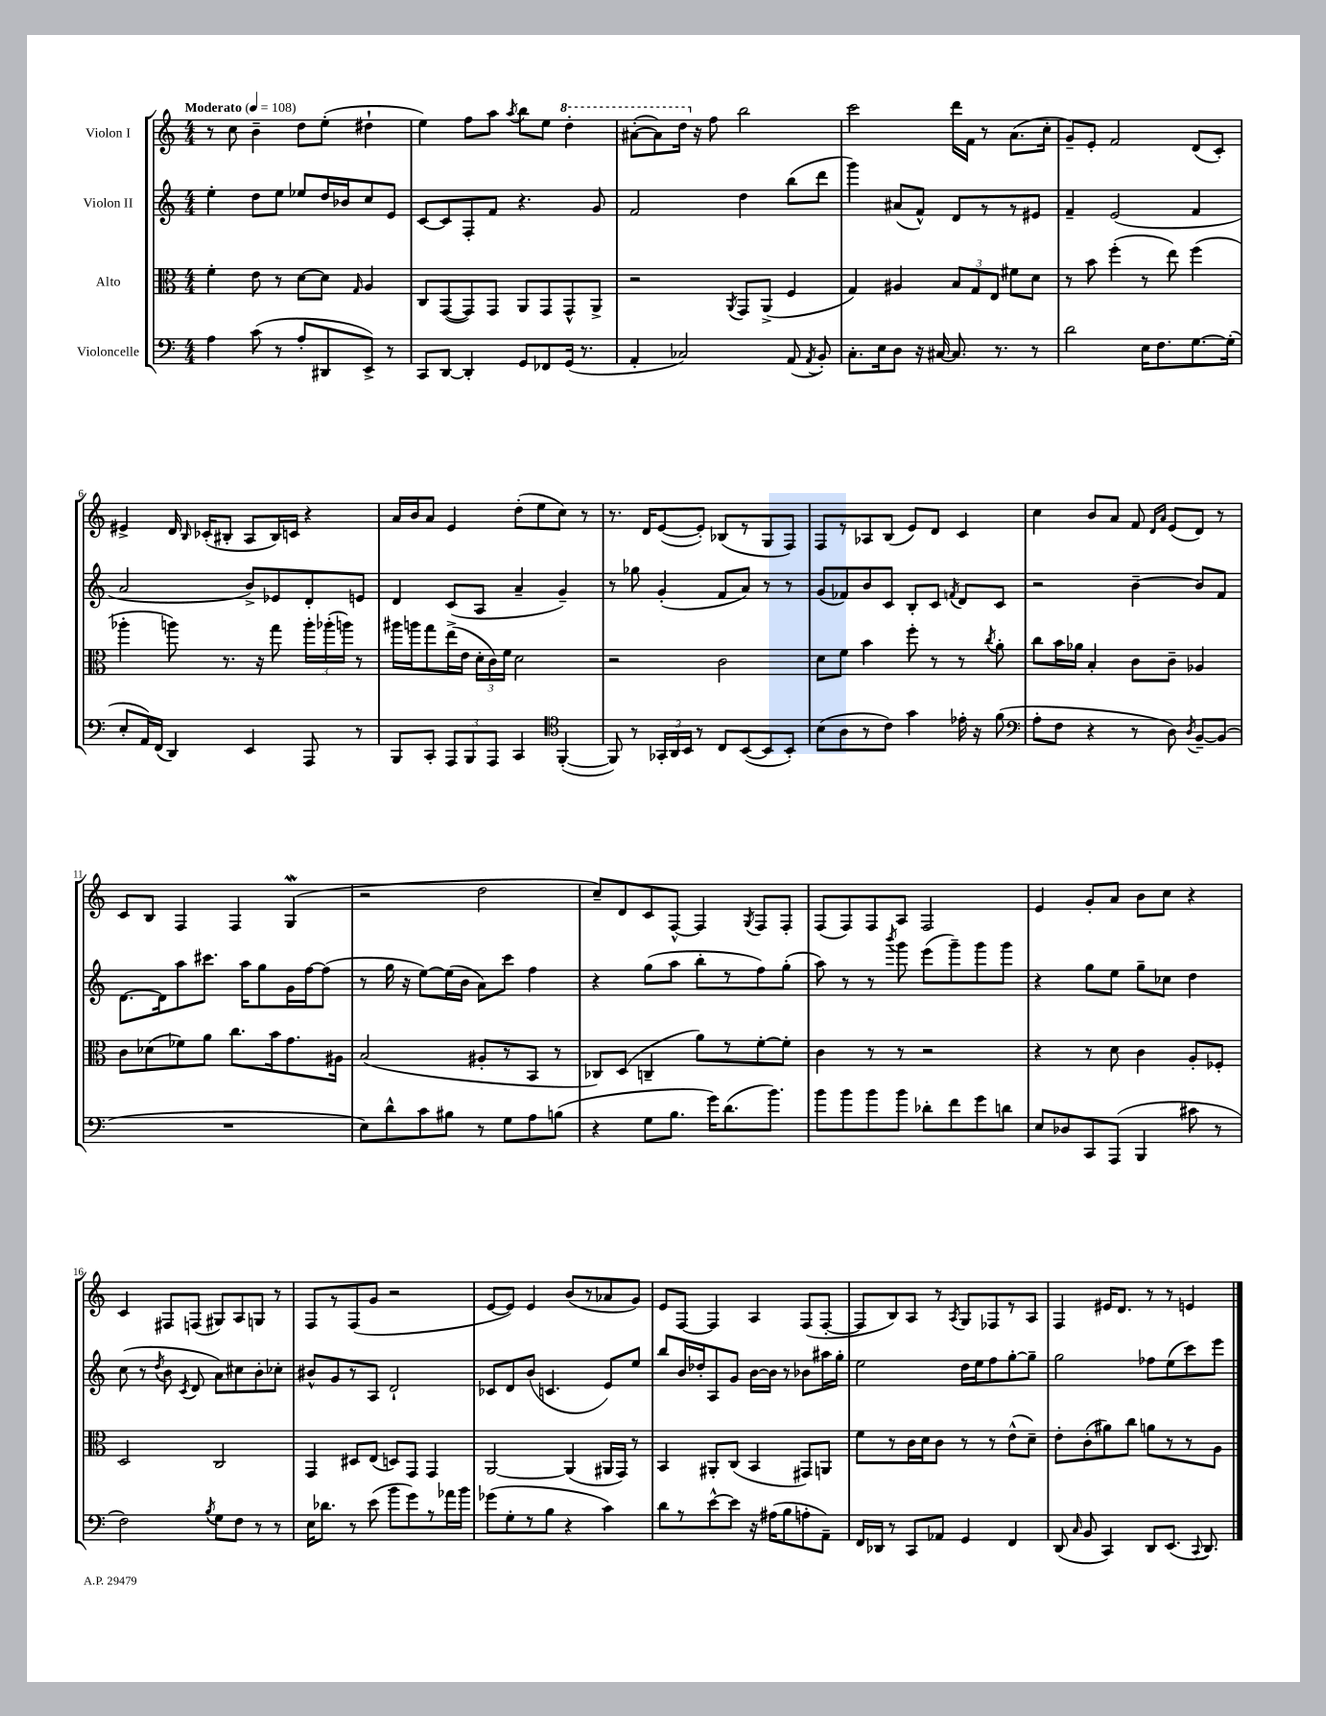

**kern	**kern	**kern	**kern
*part4	*part3	*part2	*part1
*staff4	*staff3	*staff2	*staff1
*I"Violoncelle	*I"Alto	*I"Violon II	*I"Violon I
*clefF4	*clefC3	*clefG2	*clefG2
*k[]	*k[]	*k[]	*k[]
*M4/4	*M4/4	*M4/4	*M4/4
*MM108	*MM108	*MM108	*MM108
=1	=1	=1	=1
!	!	!	!LO:TX:a:B:t=Moderato
4A\	4f'\	4ee'\	8r
.	.	.	8cc\
(8c\	8e\	8dd\L	4b~\
8r	8r	8ee\J	.
8A'/L	[8d\L	8ee-X/L	8dd\L
8DD#X/	8d\J]	16dd/L	(8ee'\J
.	.	16b-X/J	.
.	16qqG/	.	.
8EE^/J)	4A/	8cc/	4dd#X`\
8r	.	8e/J	.
=2	=2	=2	=2
8CC/L	8C/L	[8c/L	4ee\)
[8DD/J	([8GG/	8c/]	.
4DD'/]	8GG/])	8F'/	8ff\L
.	8GG/J	8f/J	8aa\J
.	.	.	8qaa/
8GG/L	8AA/L	4.r	8bb\L
8FF-X/	8GG/	.	8ee\J
*	*	*	*8va
(16GG/Jk	8GG^^/	.	4ddd'\
8.r	.	.	.
.	8AA^/J	8g/	.
=3	=3	=3	=3
4AA'/	2r	2f/	([8aa#X'\L
.	.	.	8aa#\])
2C-X/)	.	.	16ddd\Jk
*	*	*	*X8va
.	.	.	16r
.	.	.	8ff\
.	8qAA/	.	.
.	8GG/L	4dd\	2bb\
.	(8AA^/J	.	.
(8AA/	4F/	(8bb\L	.
8qAA/	.	.	.
8BB'/)	.	8ddd\J	.
=4	=4	=4	=4
8.C'\L	4G/)	4ggg\)	2ccc\
16E\k	.	.	.
8D\J	4A#X/	(8a#X/L	.
16r	.	8f^^/J)	.
[16C#X/	.	.	.
8.C#/]	12B/L	8d/L	16ddd\LL
.	.	.	16f\JJ
.	12G/	.	.
.	.	8r	8r
.	12E/J	.	.
8.r	.	.	.
.	8f#X\L	8r	(8.a\L
8r	8d\J	8e#X/J	.
.	.	.	16cc'\Jk
=5	=5	=5	=5
2d\	8r	4f~/	8g~/L)
.	8b\	.	8e'/J
.	(4ff'\	(2e/	2f/
16E\KL	8r	.	.
8.F\	.	.	.
.	8ee\)	.	.
[8.G\	(4ff\	4f/	(8d/L
.	.	.	8c'/J)
(16G'\Jk]	.	.	.
!!LO:LB:g=z
=6	=6	=6	=6
8E'/L	4aa-X'\	2a/	4e#X^/
16AA/L)	.	.	.
(16FF/JJ	.	.	.
4DD/)	8aan\)	.	16d/
.	.	.	16qqB/
.	.	.	(16c-X'/KL
.	8.r	.	8B#X'/J
4EE/	.	8b^/L)	8A/L
.	16r	.	.
.	8gg\	8e-X/	16B#/L)
.	.	.	16cn/JJ
8AAA/	24aa'\LL	8d'/	4r
.	(24aa-X'\	.	.
.	24aan\JJ)	.	.
8r	8r	8en/J	.
=7	=7	=7	=7
8BBB/L	16aa#X\LL	4d/	16a/LL
.	16aan\J	.	16b/J
8CC'/J	8gg\	.	8a/J
12AAA/L	(16ee^\L	(8c/L	4e/
.	16e\JJ	.	.
12BBB/	.	.	.
.	24d'\LL	8A/J	.
12AAA/J	24c\)	.	.
.	24f\JJ	.	.
4CC/	2d\	4a~/	(8dd'\L
.	.	.	8ee\
*clefC4	*	*	*
([4FF'/	.	4g~/)	8cc\J)
.	.	.	8r
=8	=8	=8	=8
8FF/])	2r	8r	8.r
8r	.	8gg-X\	.
.	.	.	16d/KL
24GG-X'/LL	.	(4g'/	([8e/
24AA/	.	.	.
24BB/JJ	.	.	.
8r	.	.	8e'/J])
8C/L	2c\	8f/L	(8B-X/L
([8BB/	.	8a/J)	8r
8BB/]	.	8r	8G/
8BB'/J)	.	8r	8F/J)
=9	=9	=9	=9
(8B\L	8d\L	(8g/L	8F/L
8A\	8f\J	8f-X/)	8r
8r	4b\	8b/	8A-X/
8c\J)	.	8c/J	(8B/J
4g\	8ff'\	8B'/L	8e/L)
.	8r	8c/J	8d/J
.	.	8qfn/	.
16e-X'\	8r	8d/L	4c/
16r	.	.	.
.	8qcc/	.	.
(8f\	8a'\	8c/J	.
=10	=10	=10	=10
*clefF4	*	*	*
8A'\L	8cc\L	2r	4cc\
8F\J	16b\L	.	.
.	16a-X\JJ	.	.
4r	4B'/	.	8b/L
.	.	.	8a/J
8r	8c\L	[4b~\	8f/
.	.	.	16qqd/LL
.	.	.	16qqa/JJ
8D\)	8c~\J	.	(8e/L
8qD/	.	.	.
[8BB~/L	4A-X/	8b/L]	8d/J)
(8BB/J]	.	8f/J	8r
!!LO:LB:g=z
=11	=11	=11	=11
1r	8c\L	[8.d\L	8c/L
.	(8d-X\	.	8B/J
.	.	16d\k]	.
.	8f-X\)	8aa\	4F/
.	8a\J	8.ccc#X\J	.
.	8.cc\L	.	4F/
.	.	16aa\KL	.
.	.	8gg\	.
.	16b\k	.	.
.	8.g\	16g\L	(4GW/
.	.	[16ff\J	.
.	.	(8ff\J]	.
.	16A#X\Jk	.	.
=12	=12	=12	=12
8E\L)	(2B/	8r	2r
8d^^\	.	16gg\	.
.	.	16r	.
8c\	.	[8ee\L)	.
8B#X\J	.	(16ee\L]	.
.	.	16b\JJ	.
8r	8A#X'/L	8a\L)	2dd\
8G\L	8r	8ccc\J	.
8A\	8BB/J	4ff\	.
(8Bn\J	8r	.	.
=13	=13	=13	=13
4r	8C-X/L)	4r	8cc~/L)
.	(8D/J	.	8d/
8G\L	4Cn~/	(8gg\L	8c/
8.B\J	.	8aa\J	[8F^^/J
.	8a\L)	8bb'\L	4F/]
16g\KL)	.	.	.
(8.d\	8r	8r	.
.	.	.	8qG/
.	[8f'\	8ff\)	8F/L
8.b\J)	.	.	.
.	8f'\J]	(8gg'\J	8F'/J
=14	=14	=14	=14
8b\L	4c\	8aa\)	(8F/L
8b\	.	8r	8F/)
8b\	8r	8r	8F/
.	.	8qbbb/	.
8b\J	8r	8ggg\	8A/J
8d-X'\L	2r	(8eee\L	2F/
8f\	.	8ggg~\)	.
8g\	.	8ggg\	.
8dn\J	.	8ggg\J	.
=15	=15	=15	=15
8E/L	4r	4r	4e/
8D-X/	.	.	.
8CC/	8r	8gg\L	8g'/L
(8AAA/J	8d\	8ee\J	8a/J
4BBB/	4c\	8gg~\L	8b\L
.	.	8cc-X\J	8cc\J
8c#X\	8A'/L	4dd\	4r
8r	8F-X'/J	.	.
!!LO:LB:g=z
=16	=16	=16	=16
2F\)	2D/	(8cc\	4c/
.	.	8r	.
.	.	8qdd/	.
.	.	8b\	8F#X/L
.	.	8qc/	.
.	.	8d/	(8Fn/J
8qB/	.	.	.
8G\L	2C/	8a\L)	8G#X/L)
8F\J	.	8cc#X\	8A/
8r	.	8b'\	8Gn/J
8r	.	8cc-X'\J	8r
=17	=17	=17	=17
16E\KL	4GG/	8b#X^^/L	8F/L
8.d-X\J	.	.	.
.	.	8g/	8r
8r	8D#X/L	8r	(8F/
(8e\	(8E/J	8A/J	8g/J
8b\L	8Dn/L)	2d`/	2r
8g\)	8GG/J	.	.
8r	4GG/	.	.
16a-X\L	.	.	.
16b\JJ	.	.	.
=18	=18	=18	=18
(8g-X\L	[2AA/	8c-X/L	[8e/L
8G'\	.	8d/	8e/J])
8r	.	(8b/J	4e/
8B\J	.	4.cn/	.
4r	(4AA/]	.	(8b/L
.	.	.	8r
4c\)	16AA#X/LL	8e/L)	8a-X/
.	16GG/JJ)	.	.
.	8r	8ee/J	8g/J)
=19	=19	=19	=19
8d\L	4BB/	8bb/L	8e/L
8r	.	16b/L	[8F/J
.	.	16dd-X'/J	.
[8e^^\	8AA#X'/L	8A/	4F/]
8e\J]	(8C/J	8g/J	.
16r	4BB/	[16b\LL	4A/
(16A#X\KL	.	16b\JJ]	.
8B\	.	8r	.
8An'\	8GG#X/L)	8b-X\L	(8F/L
8AA~\J)	8AAn/J	16aa#X\L	[8F'/J
.	.	16gg'\JJ	.
=20	=20	=20	=20
16FF/LL	8f\L	2ee\	8F/L]
16DD-X/JJ	.	.	.
8r	8r	.	8B/)
8CC/L	16c\L	.	8A/J
.	16d\J	.	.
8AA-X/J	8c\J	.	8r
.	.	.	8qA/
4GG/	8r	16dd\LL	8G/L
.	.	16ee\J	.
.	8r	8ff\	8F-X/
4FF/	(8e^^\L	[8gg'\	8r
.	8d~\J)	8gg~\J]	8A/J
=21	=21	=21	=21
(8DD/	8e'\L	2gg\	4F/
16qqC/	.	.	.
8BB/	(8c'\	.	.
4CC/)	8a#X\)	.	16e#X/KL
.	.	.	8.d/J
.	8cc\J	.	.
8DD/L	8an\L	8ff-X\L	8r
(8.EE/J	8r	(8ee\	8r
.	8r	8ccc\)	4en/
8qqCC/	.	.	.
8.DD/)	.	.	.
.	8A\J	8eee\J	.
==	==	==	==
*-	*-	*-	*-
